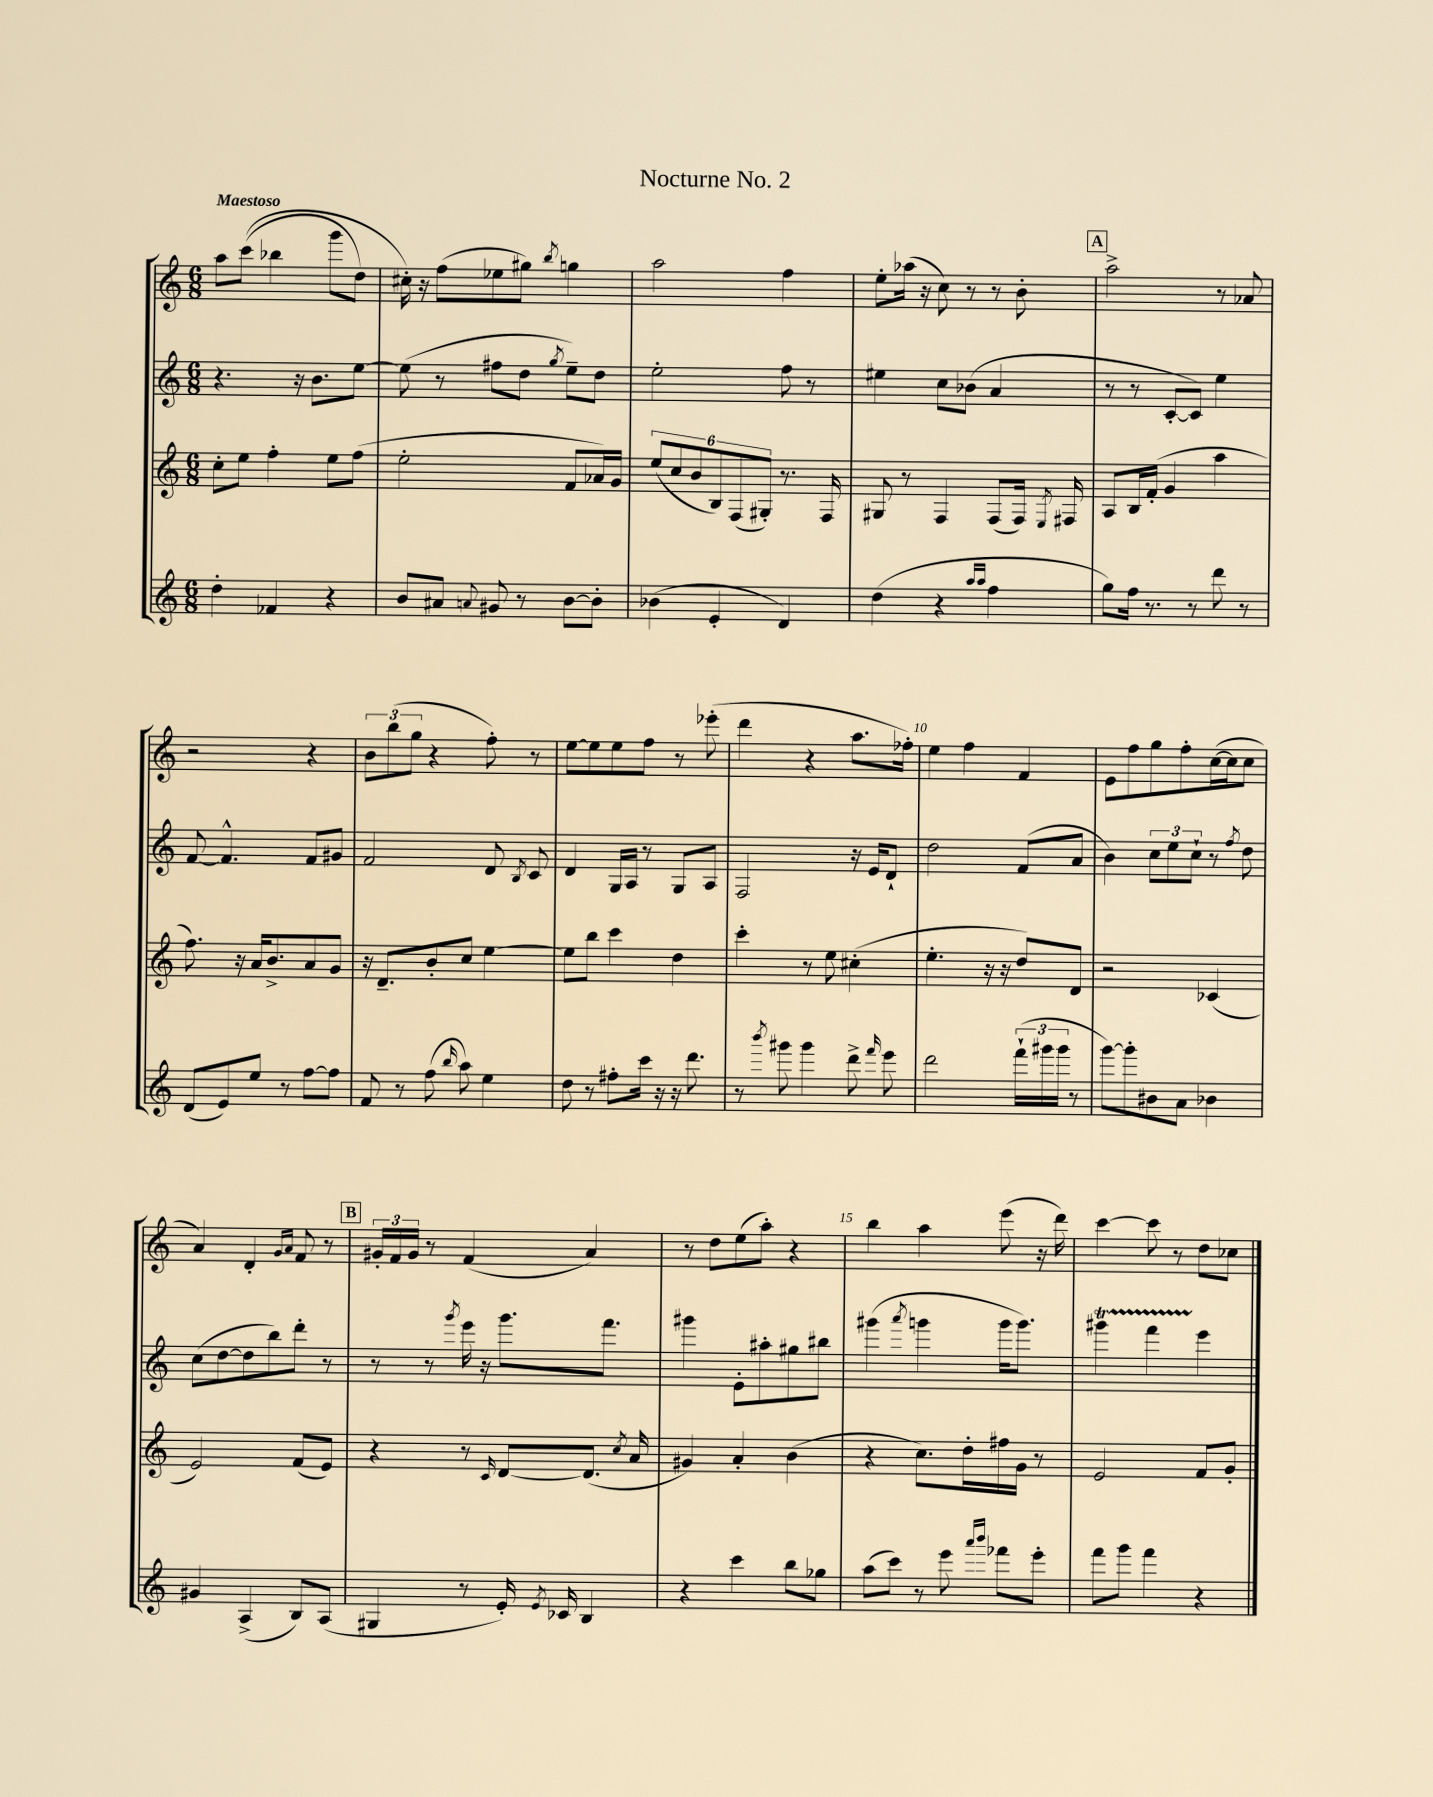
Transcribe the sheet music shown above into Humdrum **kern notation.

**kern	**kern	**kern	**kern
*part4	*part3	*part2	*part1
*staff4	*staff3	*staff2	*staff1
*clefG2	*clefG2	*clefG2	*clefG2
*k[]	*k[]	*k[]	*k[]
*M6/8	*M6/8	*M6/8	*M6/8
=1	=1	=1	=1
!	!	!	!LO:TX:a:B:t=Maestoso
4dd'\	8cc'\L	4.r	8aa\L
.	8ee\J	.	((8ccc\J
4f-X/	4ff'\	.	4bb-X\
.	.	16r	.
.	.	8.b\L	.
4r	8ee\L	.	8ggg\L
.	(8ff\J	[8ee\J	8dd\J)
=2	=2	=2	=2
8b/L	2ee'\	(8ee\]	16cc#X'\)
.	.	.	16r
8a#X/J	.	8r	(8ff\L
8qqan/	.	.	.
8g#X/	.	8ff#X\L	8ee-X\
8r	.	8dd\J	8gg#X\J)
.	.	8qgg/	8qbb/
[8b\L	8f/L	8ee~\L)	4ggn\
8b'\J]	16a-X/L)	8dd\J	.
.	16g/JJ	.	.
=3	=3	=3	=3
(4b-X\	(12ee/L	2ee'\	2aa\
.	12cc/	.	.
.	12b/	.	.
4e'/	12B/)	.	.
.	(12F/	.	.
.	12G#X'/J)	.	.
4d/)	8.r	8ff\	4ff\
.	.	8r	.
.	16F/	.	.
=4	=4	=4	=4
(4dd\	8G#X/	4ee#X\	8ee'\L
.	8r	.	(16aa-X\Jk
.	.	.	16r
4r	4F/	8cc\L	8cc\)
.	.	(8b-X\J	8r
16qqaa/LL	.	.	.
16qqaa/JJ	.	.	.
4ff\	(8F/L	4a/	8r
.	16F/Jk)	.	8b'\
.	8qE/	.	.
.	16F#X/	.	.
!!LO:REH:place=s1:t=A
=5	=5	=5	=5
8gg\L)	8A/L	8r	2aa^\
16ff\Jk	16B/L	8r	.
8.r	(16f'/JJ	.	.
.	4g/	[8c'/L	.
8r	.	8c/J])	.
8ddd\	4aa\	4ee\	8r
8r	.	.	8a-X/
!!LO:LB:g=z
=6	=6	=6	=6
(8d/L	8.ff\)	[8f/	2r
8e/)	.	4.f^^/]	.
.	16r	.	.
8ee/J	16a/KL	.	.
.	8.b^/	.	.
8r	.	.	.
[8ff\L	8a/	8f/L	4r
8ff\J]	8g/J	8g#X/J	.
=7	=7	=7	=7
8f/	16r	2f/	12b\L
.	8.d~/L	.	.
.	.	.	(12bb\
8r	.	.	.
.	.	.	12gg\J
(8ff\	8b'/	.	4r
16qqbb/	.	.	.
8aa\)	8cc/J	.	.
4ee\	[4ee\	8d/	8ff'\)
.	.	8qB/	.
.	.	8c/	8r
=8	=8	=8	=8
8dd\	8ee\L]	4d/	[8ee\L
8r	8bb\J	.	8ee\]
8ff#X'\L	4ccc\	16G/LL	8ee\
.	.	16A/JJ	.
16ccc\Jk	.	8r	8ff\J
16r	.	.	.
16r	4dd\	8G/L	8r
8.ddd\	.	.	.
.	.	8A/J	(8eee-X'\
=9	=9	=9	=9
8r	4ccc'\	2F/	4ddd\
8qbbb/	.	.	.
8ggg#X\	.	.	.
4ggg#\	8r	.	4r
.	8ee\	.	.
8ddd^\	(4cc#X'\	16r	8.aa\L
.	.	16e/KL	.
16qqfff/	.	.	.
8eee\	.	8d`/J	.
.	.	.	16ff-X'\Jk)
=10	=10	=10	=10
2ddd\	4.ee'\	2dd\	4ee\
.	.	.	4ff\
.	16r	.	.
.	16r	.	.
(24fff`\LL	8dd/L)	(8f/L	4f/
24ggg#X\	.	.	.
24ggg#\JJ	.	.	.
8r	8d/J	8a/J	.
=11	=11	=11	=11
[8ggg\L)	2r	4b\)	8e\L
8ggg'\]	.	.	8ff\
8b#X\	.	12cc\L	8gg\
.	.	12ee\	.
8a\J	.	.	8ff'\
.	.	12cc`\J	.
4b-X\	(4c-X/	8r	([16cc\L
.	.	.	16cc\J]
.	.	8qff/	.
.	.	8dd\	8cc\J
!!LO:LB:g=z
=12	=12	=12	=12
4g#X/	2e/)	(8cc\L	4a/)
.	.	[8dd\	.
(4A^/	.	8dd\]	4d'/
.	.	8bb\)	.
.	.	.	16qqg/LL
.	.	.	16qqa/JJ
8B/L)	(8f/L	8ddd'\J	8f/
(8A/J	8e/J)	8r	8r
!!LO:REH:place=s1:t=B
=13	=13	=13	=13
4G#X/	4r	8r	24g#X'/LL
.	.	.	24f/
.	.	.	24g#/JJ
.	.	8r	8r
.	.	8qggg/	.
8r	8r	16eee\	(4f/
.	.	16r	.
.	16qqc/	.	.
16e'/)	[8d/L	8.ggg\L	.
8qe/	.	.	.
16c-X/	.	.	.
4B/	(8.d/J]	.	4a/)
.	.	8.fff\J	.
.	8qcc/	.	.
.	16a/	.	.
=14	=14	=14	=14
4r	4g#X/)	4ggg#X\	8r
.	.	.	8dd\L
4ccc\	4a'/	8e'\L	(8ee\
.	.	8aa#X'\	8aa'\J)
8bb\L	(4b\	8gg#X\	4r
8gg-X\J	.	8bb#X\J	.
=15	=15	=15	=15
(8aa\L	4r	(4ggg#X\	4bb\
8ccc\J)	.	.	.
.	.	8qaaa/	.
8r	8.cc\L)	4gggn\	4aa\
8eee\	.	.	.
.	16dd'\L	.	.
16qqaaa/LL	.	.	.
16qqbbb/JJ	.	.	.
8fff-X\L	16ff#X\	16ggg\KL	(8eee\
.	16g\JJ	8.ggg\J)	.
8eee'\J	8r	.	16r
.	.	.	16ddd\)
=16	=16	=16	=16
8fff\L	2e/	4ggg#Xt\	[4ccc\
8ggg\J	.	.	.
4fff\	.	4fffTTT\	8ccc\]
.	.	.	8r
4r	8f/L	4eee\	8dd\L
.	8g'/J	.	8cc-X\J
==	==	==	==
*-	*-	*-	*-
